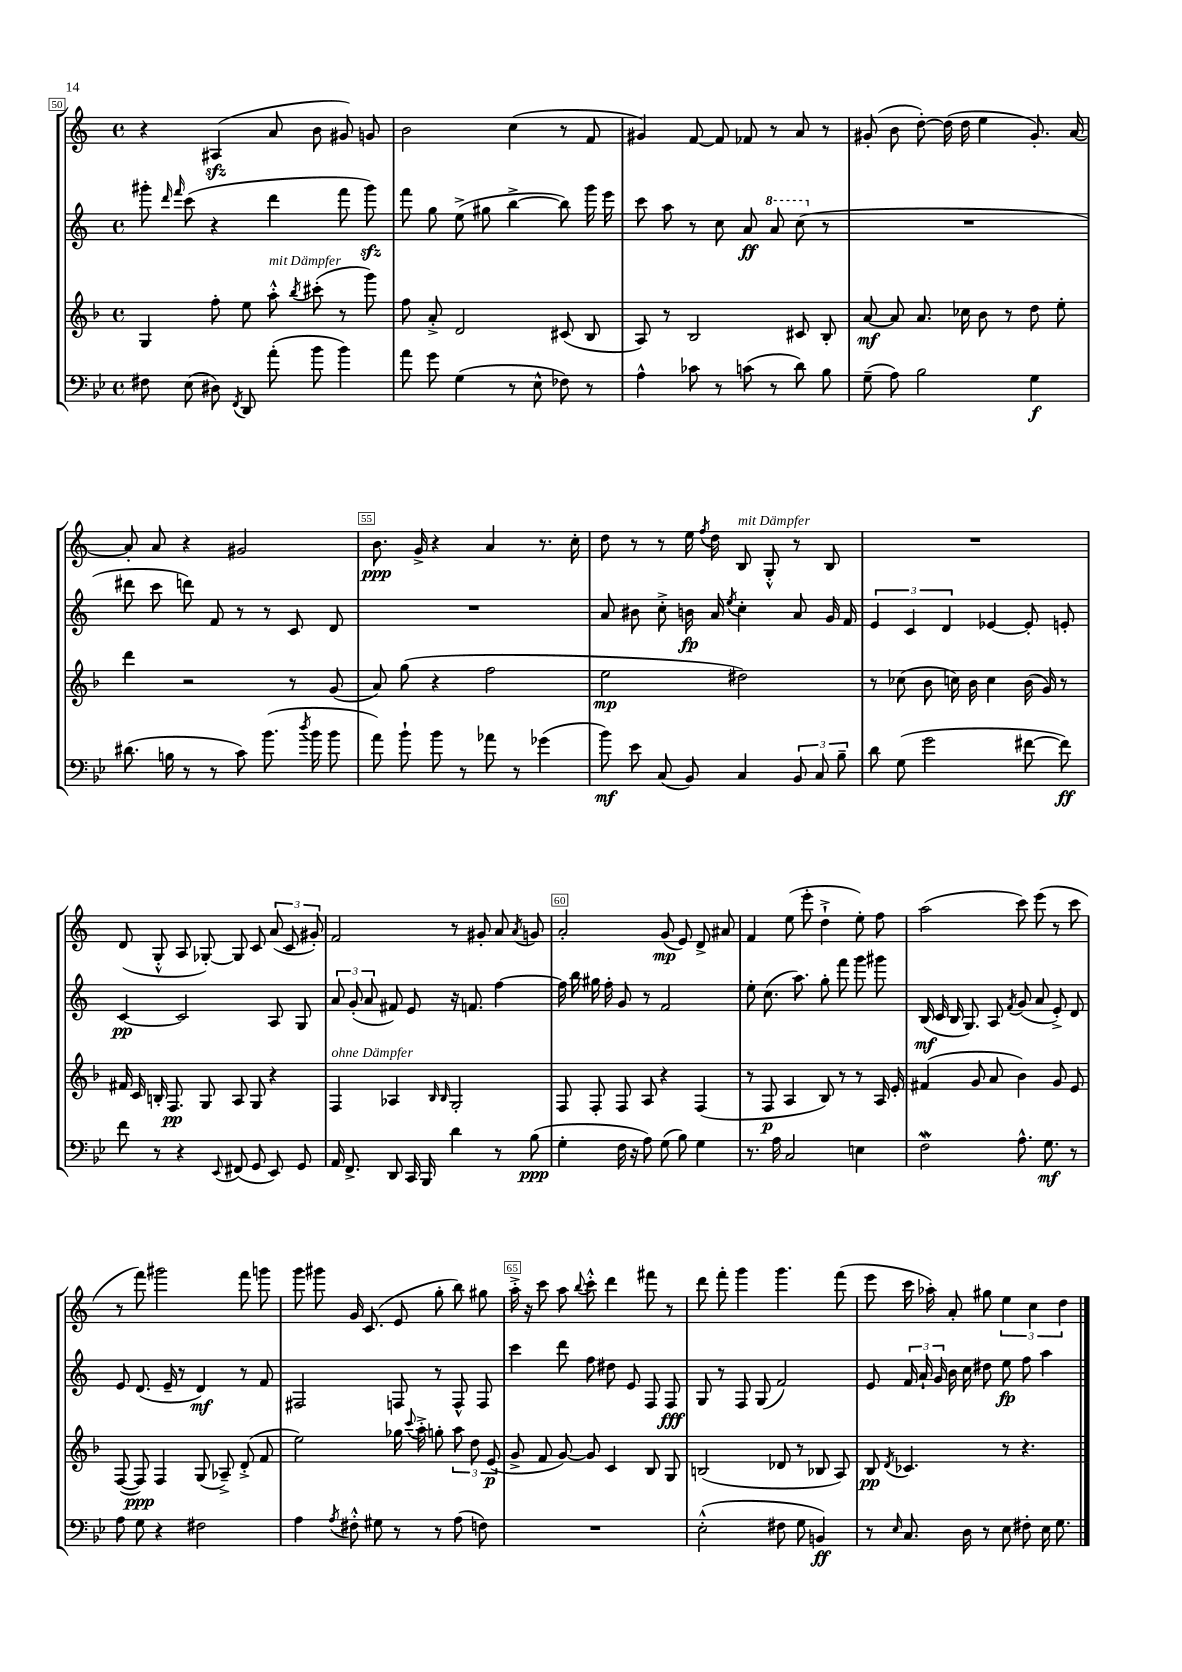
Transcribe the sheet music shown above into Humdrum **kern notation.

**kern	**kern	**kern	**kern
*staff4	*staff3	*staff2	*staff1
*clefF4	*clefG2	*clefG2	*clefG2
*k[b-e-]	*k[b-]	*k[]	*k[]
*M4/4	*M4/4	*M4/4	*M4/4
*met(c)	*met(c)	*met(c)	*met(c)
8F#	4G	8ggg#'	4r
.	.	16qqddd	.
.	.	16qqfff	.
(8E-	.	(8ccc	.
8D#)	8ff'	4r	(4A#
8qFF	.	.	.
8DD	8ee	.	.
(8a'	8aa'^^	4ddd	8a
.	8qbb-	.	.
8b-	(8ccc#'	.	8b
4b-)	8r	8fff	8g#)
.	8ggg)	8ggg#)	8g
=	=	=	=
8a	8ff	8fff	2b
8g	8a'^	8gg	.
(4G	2d	(8ee^	.
.	.	8gg#	.
8r	.	[4bb^	(4cc
8E-^^	.	.	.
8F-)	(8c#	8bb])	8r
8r	8B-	16ggg	8f
.	.	16eee	.
=	=	=	=
4A^^	8A)	8ccc	4g#)
.	8r	8aa	.
8c-	2B-	8r	[8f
8r	.	8cc	8f]
(8c	.	8a	8f-
8r	.	8aa	8r
8d)	8c#	(8ccc	8a
8B-	8B-'	8r	8r
=	=	=	=
(8G~	[8a	1r	(8g#'
8A)	8a]	.	8b
2B-	8.a	.	[8dd')
.	.	.	(16dd]
.	16cc-	.	16dd
.	8b-	.	4ee
.	8r	.	.
4G	8dd	.	8.g#')
.	8ee'	.	.
.	.	.	[16a
=	=	=	=
(8.d#	4ddd	8ddd#	8a']
.	.	8ccc	8a
16B	.	.	.
8r	2r	8ddd)	4r
8r	.	8f	.
8c)	.	8r	2g#
(8.b-	.	8r	.
.	8r	8c	.
8qdd	.	.	.
16b-	.	.	.
8b-	(8g	8d	.
=	=	=	=
8a)	8a)	1r	8.b
8b-`	(8gg	.	.
.	.	.	16g^
8b-	4r	.	4r
8r	.	.	.
8a-	2ff	.	4a
8r	.	.	.
(4g-	.	.	8.r
.	.	.	16cc'
=	=	=	=
8b-)	2ee	8a	8dd
8e-	.	8b#	8r
(8C	.	8cc'^	8r
8BB-)	.	16b	16ee
.	.	.	8qff
.	.	16a	16dd
.	.	8qee	.
4C	2dd#)	4cc'	8B
.	.	.	8G'^^
12BB-	.	8a	8r
12C	.	.	.
.	.	16g	8B
12B-~	.	.	.
.	.	16f	.
=	=	=	=
8d	8r	6e	1r
(8G	(8cc-	.	.
.	.	6c	.
2g	8b-	.	.
.	.	6d	.
.	16cc)	.	.
.	16b-	.	.
.	4cc	[4e-	.
[8f#	(16b-	8e-']	.
.	16g)	.	.
8f#])	8r	8e'	.
=	=	=	=
8f	16f#	[4c	(8d
.	16c	.	.
8r	16B'	.	8G'^^
.	8.F	.	.
4r	.	2c]	8A
.	8G	.	[8G-')
8qqEE-	.	.	.
(8FF#	8A	.	8G-]
8GG	8G	.	8c
8EE-)	4r	8A	(12a
.	.	.	12c
8GG	.	8G	.
.	.	.	12g#')
=	=	=	=
16AA	4F	12a	2f
8.FF^	.	.	.
.	.	(12g'	.
.	.	12a	.
8DD	4A-	8f#)	.
16CC	.	8e	.
16BBB-	.	.	.
.	16qqB-	.	.
.	16qqB-	.	.
4d	2G'	16r	8r
.	.	8.f	.
.	.	.	8g#'
8r	.	[4ff	8a
.	.	.	8qa
(8B-	.	.	8g
=	=	=	=
4G'	8F	16ff]	2a'
.	.	16bb	.
.	8F'	16gg#	.
.	.	16ff'	.
16F	8F	8g	.
16r	.	.	.
8A)	8A	8r	.
(8G	4r	2f	(8g
8B-)	.	.	8e)
4G	(4F	.	8d^
.	.	.	8a#
=	=	=	=
8.r	8r	8ee'	4f
.	8F	(8.cc	.
16A	.	.	.
2C	4A	.	(8ee
.	.	8.aa)	.
.	.	.	8eee'
.	8B-)	8gg'	4dd`^
.	8r	8fff	.
4E	8r	8ggg	8ee')
.	16A	8ggg#	8ff
.	16e'	.	.
=	=	=	=
2F	(4f#	(16B	(2aa
.	.	16c	.
.	.	16B	.
.	.	8.G)	.
.	8g	.	.
.	8a	8A	.
.	.	8qf	.
8.A^^	4b-)	(8g	8ccc)
.	.	8a	(8eee
8.G	.	.	.
.	8g	8e'^)	8r
8r	8e	8d	8ccc
=	=	=	=
8A	([8F	8e	8r
8G	8F])	(8.d	8fff)
4r	4F	.	2ggg#
.	.	16e~	.
.	.	8r	.
2F#	(8G	4d)	.
.	8A-~^)	.	.
.	(8d'^	8r	8fff
.	8f	8f	8ggg
=	=	=	=
4A	2ee)	2F#	8ggg
.	.	.	8ggg#
8qA	.	.	.
8F#'^^	.	.	16g
.	.	.	(8.c
8G#	.	.	.
8r	16gg-	8F	8e
.	8qqccc	.	.
.	16aa'^	.	.
8r	8gg'	8r	8gg'
(8A	12aa	8F^^	8bb)
.	12dd	.	.
8F)	.	8F	8gg#
.	(12e	.	.
=	=	=	=
1r	8g^	4ccc	16aa'^
.	.	.	16r
.	8f	.	8ccc
.	[8g)	8ddd	8aa
.	.	.	8qqbb
.	8g]	8ff	8ccc'^^
.	4c	8dd#	4ddd
.	.	8e	.
.	8B-	8F	8fff#
.	8G	8F	8r
=	=	=	=
(2E-'^^	(2B	8G	8ddd
.	.	8r	8fff'
.	.	8F	4ggg
.	.	(8G	.
8F#	8d-	2f)	4.ggg
8G	8r	.	.
4BB)	8B-	.	.
.	8A)	.	(8fff
=	=	=	=
8r	8B-	8e	8eee
16qqE-	8qd	.	.
8.C	4.c-	24f	16ccc
.	.	24a`	.
.	.	.	16aa-')
.	.	24g	.
.	.	16b	8a'
16D	.	16cc	.
8r	.	8dd#	8gg#
8E-	8r	8ee	6ee
8F#'	4.r	8ff	.
.	.	.	6cc
16E-	.	4aa	.
8.G	.	.	.
.	.	.	6dd
==	==	==	==
*-	*-	*-	*-
